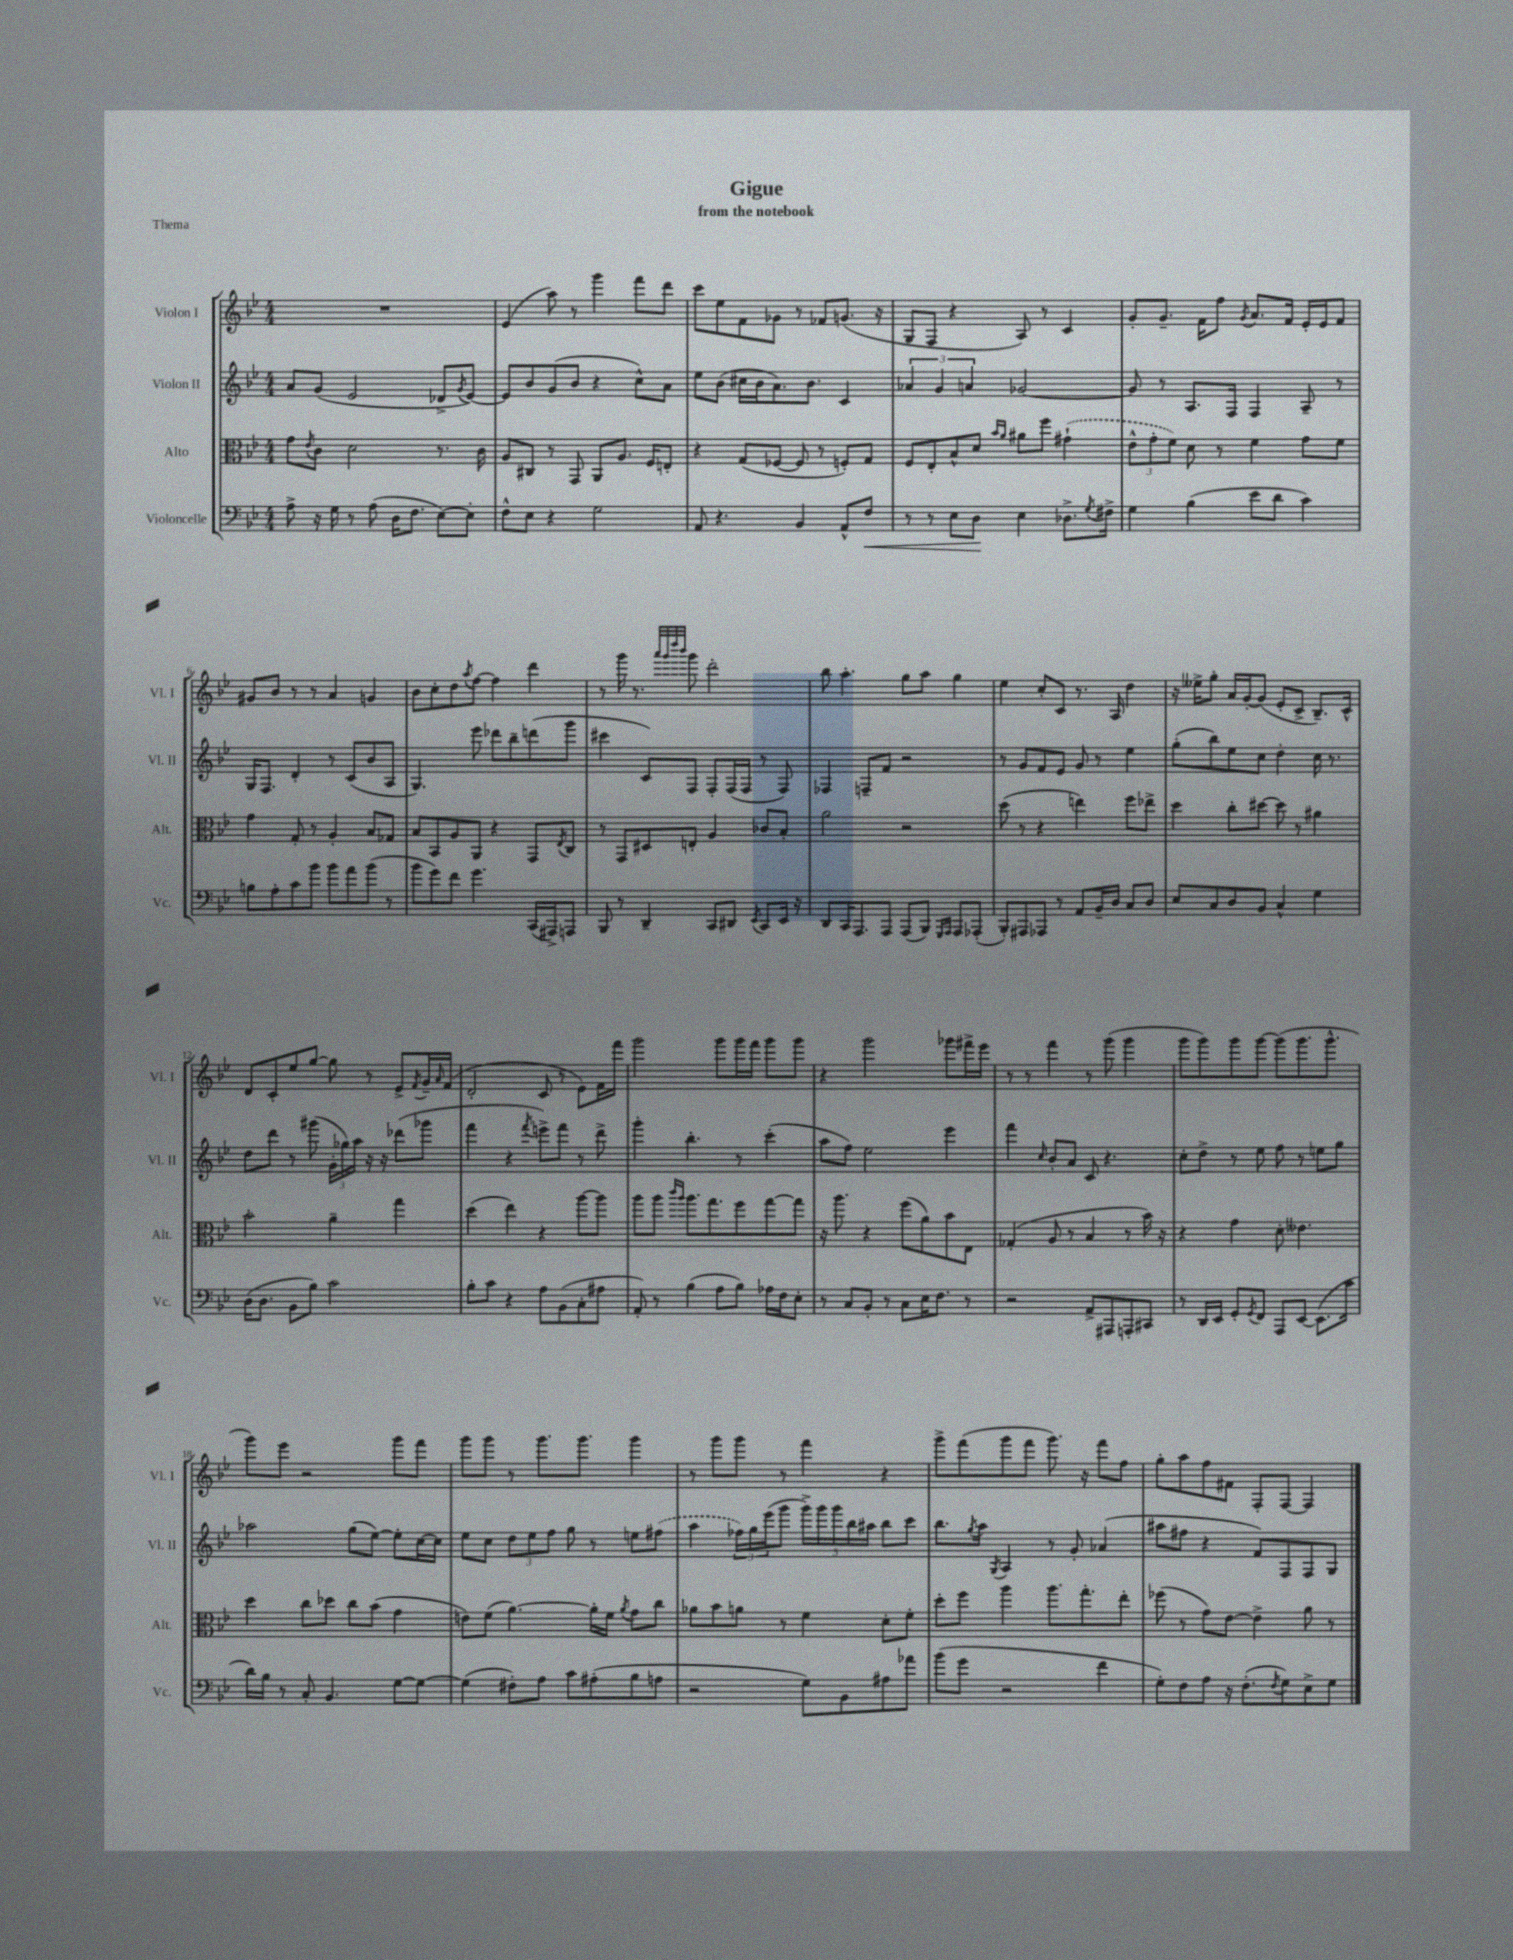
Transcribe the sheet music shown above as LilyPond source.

\header { title = "Gigue" subtitle = "from the notebook" piece = "Thema" }
<<
\new StaffGroup <<
\new Staff = "s0" \with { instrumentName = "Violon I" shortInstrumentName = "Vl. I" } {
    \clef treble \key bes \major \numericTimeSignature \time 4/4
    R1 |
    ees'4( a''8) r8 g'''4 f'''8 d'''8 |
    c'''8 ees''8 f'8 ges'8 r8 fes'8 g'8.( r16 |
    g8 f8 r4 a8) r8 c'4 |
    g'8-. g'8.-- f'16 f''8 \acciaccatura { g'8 } a'8. f'16 ees'16-. ees'16 f'8 |
    gis'8 bes'8 r8 r8 a'4 g'4 |
    bes'8 c''8-. d''8 \acciaccatura { a''8 } f''8~ f''4 d'''4 |
    r8 g'''16 r8. \grace { a'''32 g'''32 d''''32 bes'''32 } g'''8 d'''2-. |
    bes''8 a''4.-. g''8 a''8 g''4 |
    ees''4 c''8-. c'8 r8. a16 d''4 |
    r16 eeses''16-> g''8-. a'16 g'16~-. g'8( ees'8-. c'8-> bes8.--) c'16-^ |
    d'8 c'8-. ees''8 g''8~ g''8 r8 ees'8-> \acciaccatura { f'8 } g'16-- \grace { a'16 } f'16( |
    d'2-. c'8 r8 ees'8) f'16 f'''16 |
    g'''2 g'''8 g'''16 f'''16 g'''8 g'''8 |
    r4 g'''2 ges'''8 fis'''16-> ees'''16 |
    r8 r8 f'''4 r8 g'''8( g'''4 |
    g'''8 g'''8) g'''8 g'''8~ g'''8( g'''8. g'''8.-^ |
    g'''8) ees'''8 r2 g'''8 f'''8 |
    g'''8 g'''8 r8 g'''8. g'''8. g'''4 |
    r8 g'''8 g'''8 r8 f'''4 r4 |
    g'''8-> f'''8( g'''8 f'''8 g'''8.) r16 f'''8 f''8 |
    g''8-. a''8 f''8 fis'8 f8-. f8~ f4 \bar "|." |
}
\new Staff = "s1" \with { instrumentName = "Violon II" shortInstrumentName = "Vl. II" } {
    \clef treble \key bes \major \numericTimeSignature \time 4/4
    a'8 g'8( ees'2 des'8-> \acciaccatura { g'8 } ees'8~) |
    ees'8 bes'8 g'8( bes'8 r4 c''8-^) a'8 |
    ees''8 bes'8( cis''16 bes'16 a'8.) bes'8. c'4 |
    \tuplet 3/2 { aes'4 g'4 a'4 } ges'2~ |
    ges'8 r8 a8. f16 f4 a8-- r8 |
    g16 f8. d'4-. r8 c'8( bes'8 a8 |
    g4.) ees'''8 des'''8 bes''8-- d'''8( g'''8 |
    cis'''4 c'8) f8 f8-. f16( f16 r8 f8) |
    fes4 f8-- f'8 r2 |
    r8 g'8 f'8 ees'8 g'8 r8 ees''4 |
    g''8-.( bes''8) ees''8 c''8 d''4-. c''16 r8. |
    d''8 d'''8 r8 gis'''8( \tuplet 3/2 { g'16-. ges''16) a''16 } r16 r16 des'''8( ges'''8 |
    f'''4 r4 \acciaccatura { f'''8 } e'''8->) f'''8 r8 d'''8-> |
    g'''4-. bes''4.-. r8 c'''4-.( |
    a''8 f''8) ees''2 ees'''4 |
    f'''4 \grace { c''16 } bes'8-. a'8 c'8 r4. |
    c''8-. d''8-> r8 ees''8 f''8 r8 e''8 g''8 |
    aes''2 g''8( ees''8~) ees''8-. c''16~ c''16 |
    ees''8 c''8 \tuplet 3/2 { d''8 ees''8 f''8 } g''8 r8 e''8 \once \slurDashed fis''8( |
    a''4 \tuplet 3/2 { fes''16) g''16 ees'''16( } g'''8 \tuplet 5/4 { g'''16->) g'''16 g'''16 bes''16 ais''16 } bes''8 c'''8 |
    bes''8. \acciaccatura { g''8 } a''16 \acciaccatura { g8 } a4 r8 g'8-. aes'4( |
    ais''8 fis''8 r4 f'8) f8 f8 g8 \bar "|." |
}
\new Staff = "s2" \with { instrumentName = "Alto" shortInstrumentName = "Alt." } {
    \clef alto \key bes \major \numericTimeSignature \time 4/4
    g'8 \acciaccatura { ees'8 } c'8 d'2 r8. c'16 |
    a8 cis8 r8 g,8 a,8 a8. f16 e8-. |
    r4 g8( fes8~ fes8 r8 f8-.) g8 |
    f8 ees8-. bes8-^ d'8 \grace { bes'16 a'16 } ais'8 f''8 \once \slurDashed gis'4-!( |
    \tuplet 3/2 { ees'8-^ g'8-. f'8) } d'8 r8 f'4 g'8 f'8 |
    g'4 g8-. r8 a4-. bes8 ges8 |
    bes8 bes,8 a8 a,8 r4 g,8 \acciaccatura { ees8 } c8 |
    r8 g,8 dis8 e8-. a4 ces'8 bes8-. |
    a'2 r2 |
    d''8( r8 r4 e''4) f''8 ees''8-> |
    d''4 c''8-. dis''8~ dis''8 r8 ais'4 |
    bes'2-. a'4-- g''4 |
    d''4( ees''4) r4 a''8~ a''8 |
    a''8 a''8 \grace { c'''16 a''16 } a''8. g''8. f''8 g''8~ g''8 |
    r16 a''8. r4 f''8( a'8) bes'8 ees8 |
    ges4-.( a8 r8 bes4 r8 bes'16) r16 |
    r4 g'4 d'8-. eeses'4. |
    d''4 c''8 des''8 c''8 bes'8( g'4 |
    e'8) f'8( a'4.~) a'16-. f'16 \acciaccatura { a'8 } g'8 c''8 |
    aes'8 bes'8 a'8 r8 f'4 d'8-. f'8-. |
    d''8-. f''8 a''4 a''8. g''8.-. ees''8-. |
    fes''8( r8 g'8) ees'8~ ees'4-> a'8 r8 \bar "|." |
}
\new Staff = "s3" \with { instrumentName = "Violoncelle" shortInstrumentName = "Vc." } {
    \clef bass \key bes \major \numericTimeSignature \time 4/4
    a8-> r16 g16 r8 a8( d16 f8. ees8~) ees8-. |
    f8-^ ees8 r4 g2 |
    a,8 r4. bes,4 a,8-^ f8\< |
    r8 r8 ees8 d8\! ees4 des8.-> \acciaccatura { g8 } fis16-> |
    g4 bes4( ees'8 d'8 c'4) |
    b8 a8-. c'8 bes'8 bes'8 a'8 bes'8( r8 |
    bes'8 g'8) f'8 g'4. c,16( ais,,16->) a,,8 |
    bes,,8 r8 d,4-- c,8 dis,8 \acciaccatura { ees,8 } c,8 ees,16 r16 |
    d,8 c,16 a,,8. a,,8 a,,8( bes,,8) \grace { g,,16 a,,16 } a,,8 aes,,8-.( |
    bes,,8-.) ais,,8 aes,,8 r8 a,8 bes,16-- d16 c8 d8 |
    ees8 c8 d8 bes,8 c4-^ g4 |
    d16( d8. bes,8 bes8) c'2 |
    bes8-. c'8 r4 a8 bes,8( c8-. ais8 |
    a,8-.) r8 bes4( a8 bes8) aes16 f16 ees8-. |
    r8 c8 bes,8-. r8 c8 ees16 f8. r8 |
    r2 a,8-> ais,,8 a,,8-. cis,8 |
    r8 d,16 ees,16 g,8-. \acciaccatura { g,8 } f,8 a,,8 ees,8~ ees,8.( c'16 |
    d'16) bes16 r8 c8-. bes,4. g8~ g8~ |
    g4( fis8-.) a8 c'8 ais8-.( bes8 a8 |
    r2 g8) bes,8 ais8 aes'8 |
    bes'8( g'8 r2 f'4 |
    g8-.) f8 a8 r16 f8.-.( \acciaccatura { f8 } g8) ees8-> g8 \bar "|." |
}
>>
>>
